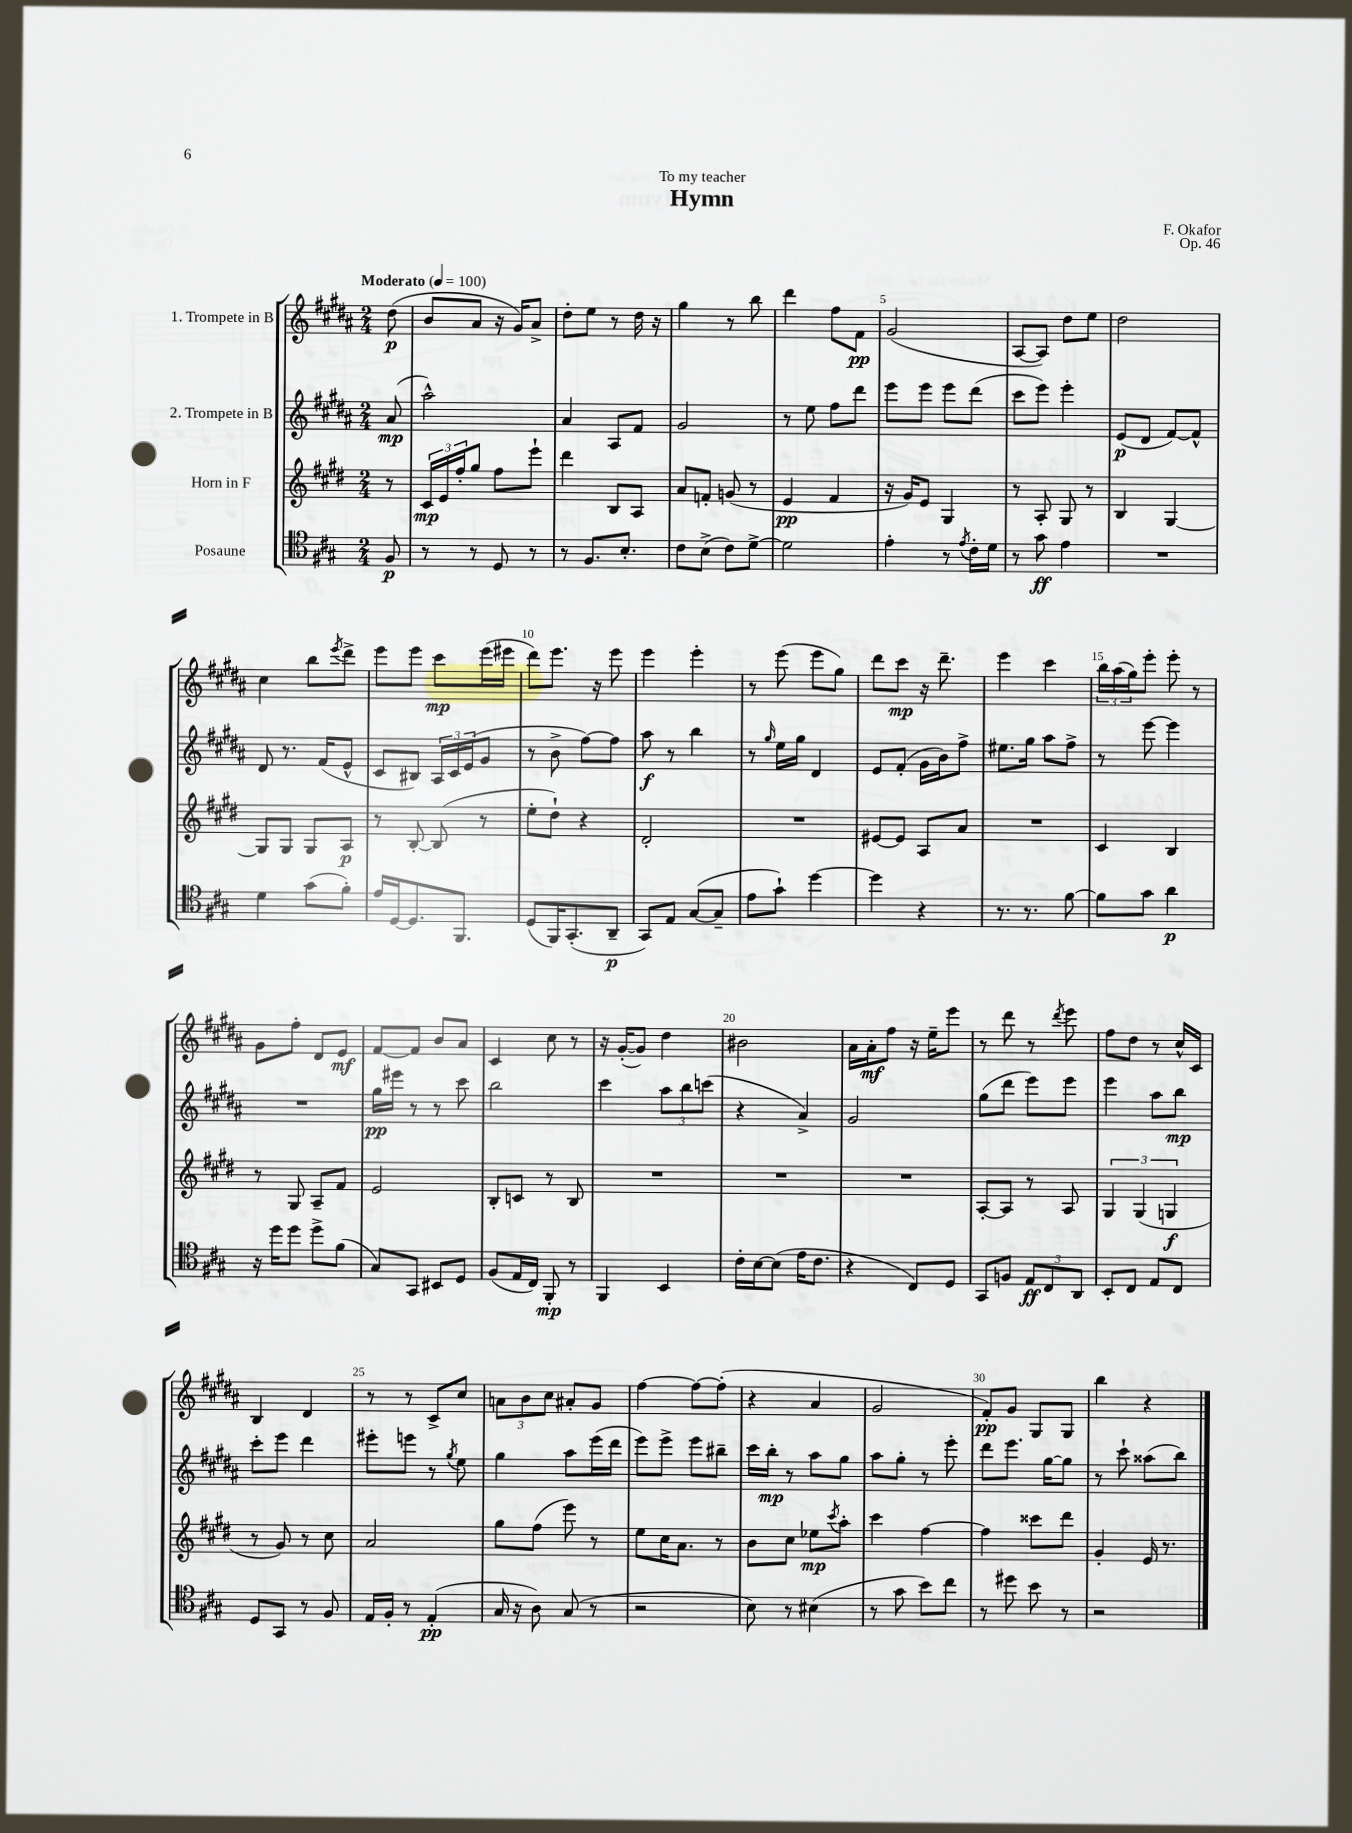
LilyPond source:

\header { title = "Hymn" composer = "F. Okafor" dedication = "To my teacher" opus = "Op. 46" }
<<
\new StaffGroup <<
\new Staff = "s0" \with { instrumentName = "1. Trompete in B" } {
    \clef treble \key b \major \numericTimeSignature \time 2/4 \partial 8 \tempo "Moderato" 4 = 100
    dis''8\p( |
    b'8 ais'8 r16 gis'16) ais'8-> |
    dis''8-. e''8 r8 dis''16 r16 |
    gis''4 r8 b''8 |
    dis'''4 fis''8 fis'8\pp |
    gis'2( |
    ais8~ ais8) dis''8 e''8 |
    dis''2 |
    cis''4 b''8 \acciaccatura { e'''8 } dis'''8-> |
    e'''8 e'''8 cis'''8\mp e'''16( eis'''16 |
    dis'''8) e'''8. r16 e'''8 |
    e'''4 e'''4-. |
    r8 e'''8( e'''8 gis''8) |
    dis'''8 cis'''8\mp r16 dis'''8.-- |
    e'''4 cis'''4 |
    \tuplet 3/2 { b''16 ais''16( gis''16) } e'''8-. e'''8-. r8 |
    gis'8 fis''8-. dis'8 e'8\mf |
    fis'8~ fis'8 b'8 ais'8 |
    cis'4 cis''8 r8 |
    r16 gis'16~-.( gis'8) dis''4 |
    bis'2 |
    ais'16 ais'16-.\mf fis''8 r16 e''16-- e'''8 |
    r8 dis'''8 r8 \acciaccatura { dis'''8 } e'''8 |
    fis''8 dis''8 r8 cis''16-^ cis'16 |
    b4 dis'4 |
    r8 r8 cis'8-> cis''8 |
    \tuplet 3/2 { a'8 b'8 cis''8 } ais'8-. gis'8 |
    fis''4~ fis''8~ fis''8-.( |
    r4 ais'4 |
    gis'2 |
    fis'8-.\pp) gis'8 gis8 gis8 |
    b''4 r4 \bar "|." |
}
\new Staff = "s1" \with { instrumentName = "2. Trompete in B" } {
    \clef treble \key b \major \numericTimeSignature \time 2/4 \partial 8
    ais'8\mp( |
    ais''2-^) |
    ais'4 ais8 fis'8 |
    gis'2 |
    r8 e''8 fis''8 dis'''8 |
    e'''8 e'''8 e'''8 dis'''8( |
    cis'''8 e'''8) e'''4-. |
    e'8\p( dis'8 fis'8~) fis'8-^ |
    dis'8 r8. fis'16( e'8-^ |
    cis'8 bis8) \tuplet 3/2 { ais16 cis'16 e'16( } gis'8 |
    r8 b'8-> fis''8~) fis''8 |
    ais''8\f r8 b''4 |
    r8 \grace { gis''16 } e''16 gis''16 dis'4 |
    e'8 fis'8-.( gis'16 b'16) fis''8-> |
    eis''8. gis''16 ais''8 fis''8-> |
    r8 e'''8~ e'''4 |
    R2 |
    gis''16\pp eis'''16 r8 r8 cis'''8 |
    b''2 |
    cis'''4 \tuplet 3/2 { ais''8 b''8 c'''8( } |
    r4 ais'4->) |
    gis'2 |
    gis''8( dis'''8 e'''8) e'''8 |
    e'''4 ais''8 b''8\mp |
    cis'''8-. e'''8 dis'''4 |
    eis'''8-. e'''8 r8 \acciaccatura { gis''8 } e''8 |
    gis''4 ais''8 e'''16( dis'''16 |
    e'''8) e'''8-> e'''8 bis''8-- |
    cis'''16 b''16-.\mp r8 ais''8 gis''8 |
    ais''8 gis''8-. r8 e'''8-. |
    dis'''8 e'''8. gis''16~ gis''8 |
    r8 cis'''8-! aisis''8( b''8) \bar "|." |
}
\new Staff = "s2" \with { instrumentName = "Horn in F" } {
    \clef treble \key e \major \numericTimeSignature \time 2/4 \partial 8
    r8 |
    \tuplet 3/2 { cis'16\mp e'16 fis''16-. } gis''8 fis''8 e'''8-! |
    dis'''4 b8 a8 |
    a'8 f'8-. g'8( r8 |
    e'4\pp fis'4 |
    r16 gis'16) e'8 gis4 |
    r8 a8-. gis8 r8 |
    b4 gis4~ |
    gis8 gis8 gis8 a8\p |
    r8 b8~-. b8( r8 |
    e''8-. dis''8-!) r4 |
    dis'2-. |
    R2 |
    eis'8~ eis'8 a8 a'8 |
    R2 |
    cis'4 b4 |
    r8 gis8 a8-- fis'8 |
    e'2 |
    b8-. c'8 r8 b8 |
    R2 |
    R2 |
    R2 |
    a8~-. a8 r8 a8 |
    \tuplet 3/2 { gis4 gis4( g4\f } |
    r8 gis'8) r8 cis''8 |
    a'2 |
    gis''8 fis''8( e'''8) r8 |
    e''8 cis''16 a'8. r8 |
    b'8 cis''8 ees''8\mp \acciaccatura { cis'''8 } a''8-. |
    cis'''4 fis''4~ |
    fis''4 cisis'''8 dis'''8 |
    gis'4-. e'16 r8. \bar "|." |
}
\new Staff = "s3" \with { instrumentName = "Posaune" } {
    \clef tenor \key a \major \numericTimeSignature \time 2/4 \partial 8
    fis8\p |
    r8 r8 d8 r8 |
    r8 fis8. b8.-. |
    cis'8 b8->( cis'8) d'8~-> |
    d'2 |
    e'4-. r8 \acciaccatura { e'8 } cis'16-. d'16 |
    r8 gis'8\ff e'4 |
    R2 |
    d'4 gis'8( fis'8-.) |
    e'16 d16~ d8. fis,8. |
    d8( fis,16) gis,8.-.( a,8--\p |
    gis,8) e8 gis8~( gis8-- |
    e'8 gis'8-!) d''4~ |
    d''4 r4 |
    r8. r8. fis'8~ |
    fis'8 gis'8 a'4\p |
    r16 d''16 d''8 d''8-> fis'8( |
    gis8) gis,8 bis,8 d8 |
    fis8( e16 cis16) fis,8-.\mp r8 |
    fis,4 b,4 |
    cis'16-. b16~ b8( e'16 cis'8. |
    r4 cis8) d8 |
    gis,8 f8 \tuplet 3/2 { e8\ff cis8 a,8 } |
    b,8-. cis8 e8 cis8 |
    d8 gis,8 r8 fis8 |
    e16 fis16-. r8 e4-.\pp( |
    gis16 r16 a8) gis8( r8 |
    r2 |
    b8) r8 bis4( |
    r8 gis'8 b'8) cis''8 |
    r8 dis''8 b'8 r8 |
    r2 \bar "|." |
}
>>
>>
\layout { \context { \Score \override BarNumber.break-visibility = ##(#f #t #t) barNumberVisibility = #(every-nth-bar-number-visible 5) } }
